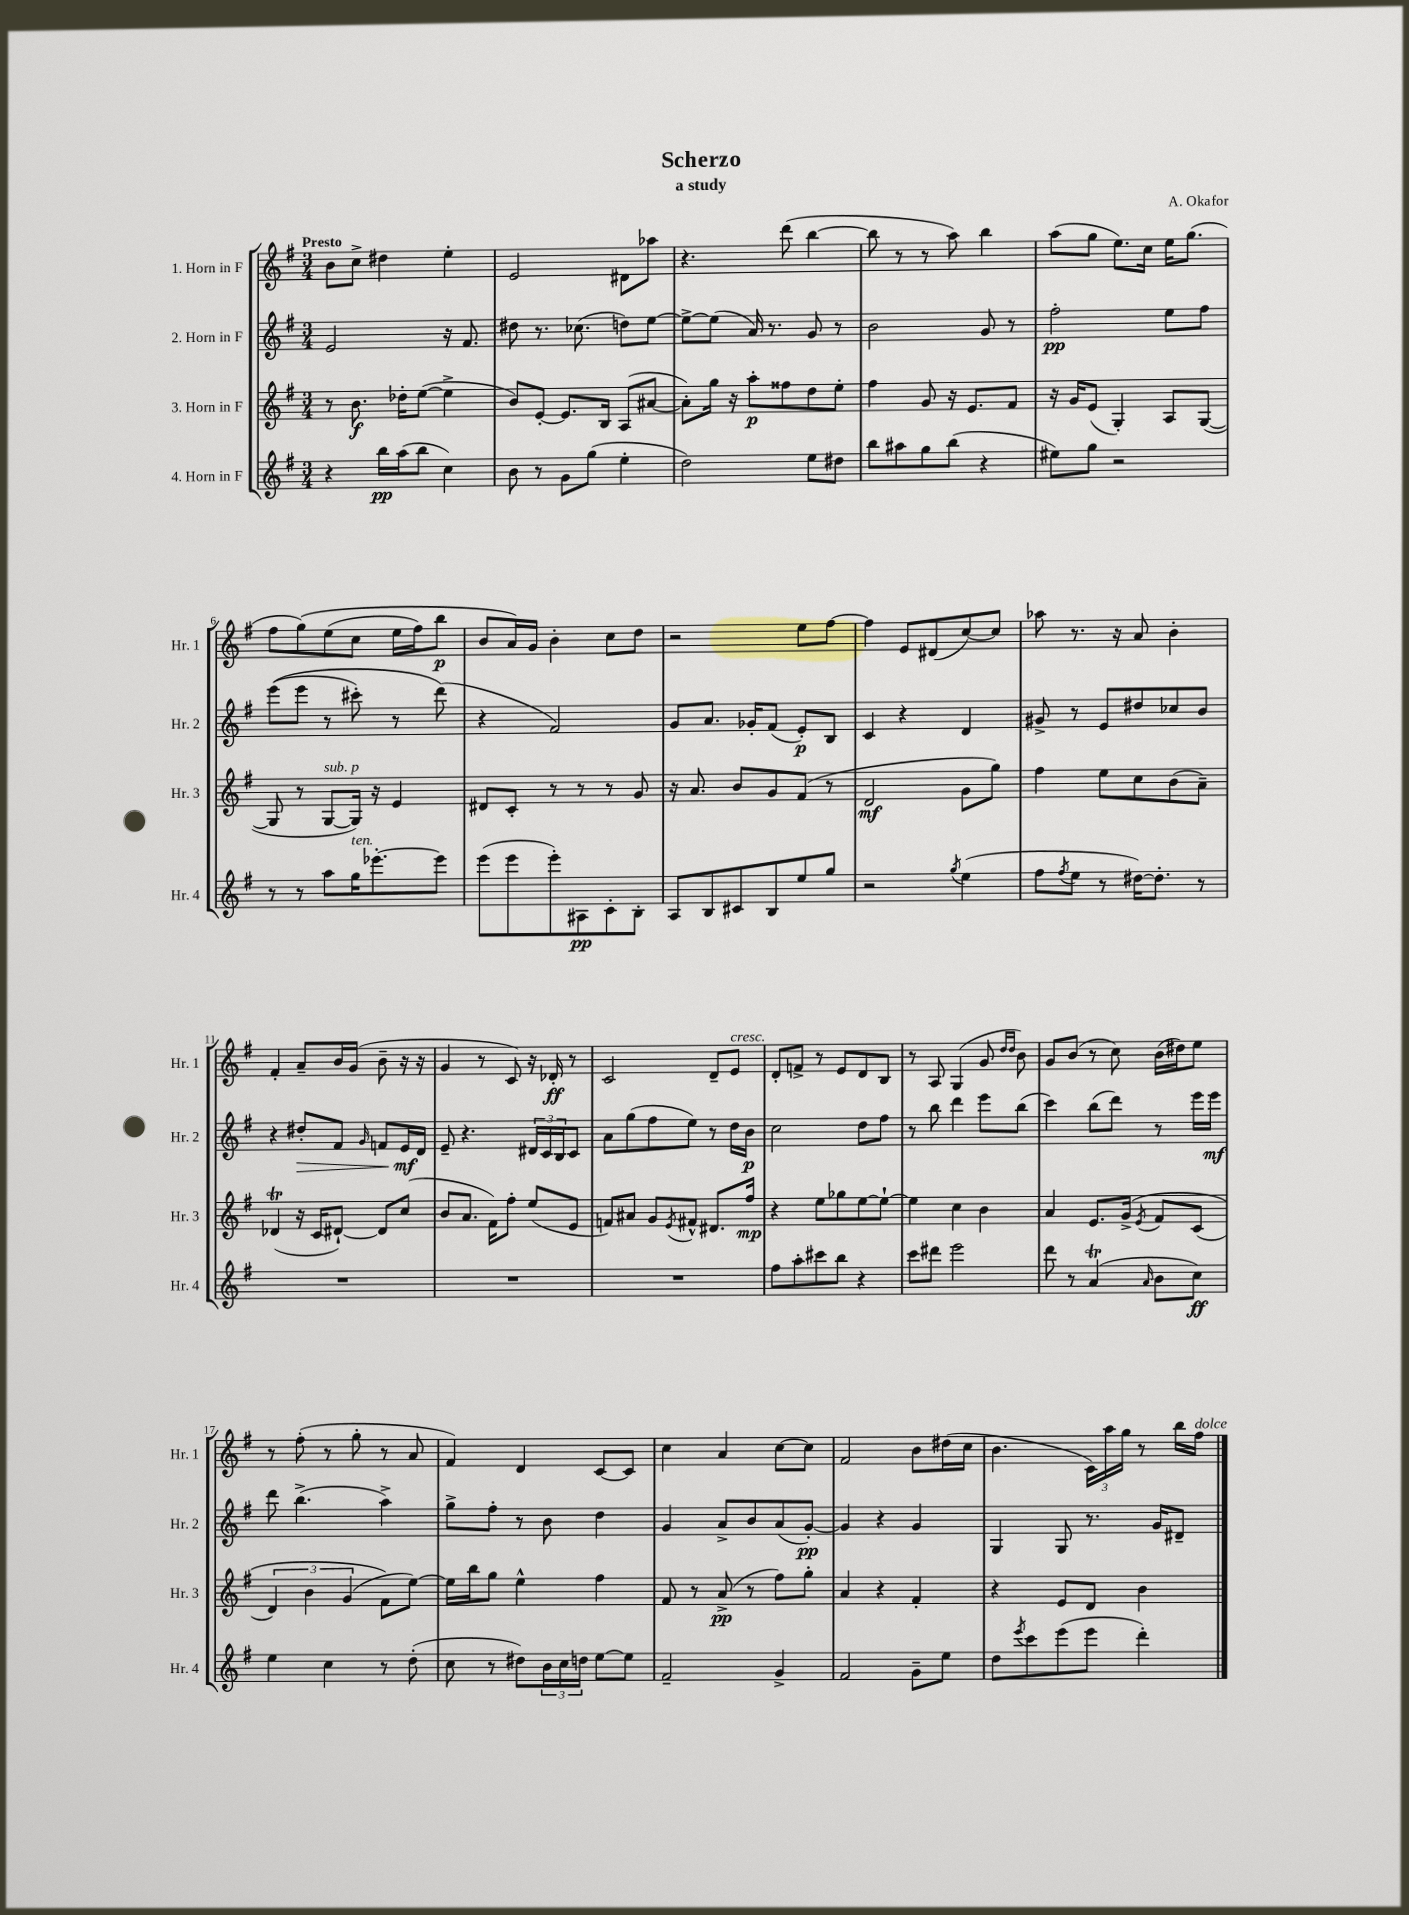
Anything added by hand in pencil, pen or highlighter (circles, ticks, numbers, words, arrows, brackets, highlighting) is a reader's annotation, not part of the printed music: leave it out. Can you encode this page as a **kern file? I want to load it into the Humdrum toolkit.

**kern	**dynam	**kern	**dynam	**kern	**dynam	**kern	**dynam
*part4	*part4	*part3	*part3	*part2	*part2	*part1	*part1
*staff4	*staff4	*staff3	*staff3	*staff2	*staff2	*staff1	*staff1
*I"4. Horn in F	*	*I"3. Horn in F	*	*I"2. Horn in F	*	*I"1. Horn in F	*
*I'Hr. 4	*	*I'Hr. 3	*	*I'Hr. 2	*	*I'Hr. 1	*
*clefG2	*	*clefG2	*	*clefG2	*	*clefG2	*
*k[f#]	*	*k[f#]	*	*k[f#]	*	*k[f#]	*
*M3/4	*	*M3/4	*	*M3/4	*	*M3/4	*
=1	=1	=1	=1	=1	=1	=1	=1
!	!	!	!	!	!	!LO:TX:a:B:t=Presto	!
4r	.	8r	.	2e/	.	8b\L	.
.	.	8.b\	f	.	.	8cc^\J	.
16bb\LL	pp	.	.	.	.	4dd#X\	.
(16aa\J	.	16dd-X'\KL	.	.	.	.	.
8bb\J	.	([8ee\J	.	.	.	.	.
4cc\)	.	4ee^\]	.	16r	.	4ee'\	.
.	.	.	.	8.f#/	.	.	.
=2	=2	=2	=2	=2	=2	=2	=2
8b\	.	8b/L)	.	8dd#X\	.	2e/	.
8r	.	[8e'/J	.	8.r	.	.	.
8g\L	.	8.e/L]	.	.	.	.	.
.	.	.	.	(8.cc-X\	.	.	.
(8gg\J	.	.	.	.	.	.	.
.	.	16B/Jk	.	.	.	.	.
4ee'\	.	(8A/L	.	8ddn\L)	.	8d#X\L	.
.	.	[8a#X/J	.	[8ee\J	.	8aa-X\J	.
=3	=3	=3	=3	=3	=3	=3	=3
2dd\)	.	8a#'\L])	.	8ee^\L_	.	4.r	.
.	.	16gg\Jk	.	(8ee\J]	.	.	.
.	.	16r	.	.	.	.	.
.	.	8aa'\L	p	16a/)	.	.	.
.	.	.	.	8.r	.	.	.
.	.	8ff##X\	.	.	.	(8ddd\	.
8ee\L	.	8dd\	.	8g/	.	[4bb\	.
8dd#X\J	.	8ee'\J	.	8r	.	.	.
=4	=4	=4	=4	=4	=4	=4	=4
8bb\L	.	4ff#\	.	2b\	.	8bb\]	.
8aa#X\	.	.	.	.	.	8r	.
8gg\	.	8g/	.	.	.	8r	.
(8bb\J	.	16r	.	.	.	8aa\)	.
.	.	8.e/L	.	.	.	.	.
4r	.	.	.	8g/	.	4bb\	.
.	.	8f#/J	.	8r	.	.	.
=5	=5	=5	=5	=5	=5	=5	=5
8ee#X\L)	.	16r	.	2ff#'\	pp	(8aa\L	.
.	.	16g/KL	.	.	.	.	.
8gg\J	.	(8e/J	.	.	.	8gg\J	.
2r	.	4G'/)	.	.	.	8.ee\L)	.
.	.	.	.	.	.	16cc\Jk	.
.	.	8A/L	.	8ee\L	.	16ee\KL	.
.	.	.	.	.	.	(8.gg\J	.
.	.	([8G/J	.	8ff#\J	.	.	.
!!LO:LB:g=z
=6	=6	=6	=6	=6	=6	=6	=6
8r	.	8G/]	.	((8eee\L	.	8ff#\L	.
8r	.	8r	.	8eee\J	.	(8gg\)	.
!	!	!LO:TX:a:i:t=sub. p	!	!	!	!	!
8aa\L	.	[8G/L	.	8r	.	(8ee\	.
!LO:TX:a:i:t=ten.	!	!	!	!	!	!	!
16gg\K	.	16G/Jk])	.	8ccc#X'\)	.	8cc\J	.
[8.eee-X'\	.	16r	.	.	.	.	.
.	.	4e/	.	8r	.	16ee\LL	.
.	.	.	.	.	.	16ff#\J)	.
8eee-\J]	.	.	.	(8ddd\)	.	8bb\J	p
=7	=7	=7	=7	=7	=7	=7	=7
(8eee\L	.	8d#X/L	.	4r	.	8b/L	.
8eee\	.	8c'/J	.	.	.	16a/L)	.
.	.	.	.	.	.	16g/JJ	.
8eee'\)	.	8r	.	2f#/)	.	4b'\	.
8A#X\	pp	8r	.	.	.	.	.
8c'\	.	8r	.	.	.	8cc\L	.
8B'\J	.	8g/	.	.	.	8dd\J	.
=8	=8	=8	=8	=8	=8	=8	=8
8A/L	.	16r	.	8g/L	.	2r	.
.	.	8.a/	.	.	.	.	.
8B/	.	.	.	8.a/J	.	.	.
8c#X/	.	8b/L	.	.	.	.	.
.	.	.	.	16g-X'/KL	.	.	.
8B/	.	8g/	.	(8f#/J	.	.	.
8ee/	.	(8f#/J	.	8e'/L)	p	8ee\L	.
8gg/J	.	8r	.	8B/J	.	[8ff#\J	.
=9	=9	=9	=9	=9	=9	=9	=9
2r	.	2d/	mf	4c/	.	4ff#\]	.
.	.	.	.	4r	.	8e/L	.
.	.	.	.	.	.	(8d#X/	.
8qgg/	.	.	.	.	.	.	.
(4ee\	.	8g\L	.	4d/	.	[8cc/)	.
.	.	8gg\J)	.	.	.	8cc/J]	.
=10	=10	=10	=10	=10	=10	=10	=10
8ff#\L	.	4ff#\	.	8g#X^/	.	8aa-X\	.
8qff#/	.	.	.	.	.	.	.
8ee\J	.	.	.	8r	.	8.r	.
8r	.	8ee\L	.	8e/L	.	.	.
.	.	.	.	.	.	16r	.
[16dd#X\KL)	.	8cc\	.	8dd#X/	.	8a/	.
8.dd#'\J]	.	.	.	.	.	.	.
.	.	(8b\	.	8cc-X/	.	4b'\	.
8r	.	8a~\J)	.	8b/J	.	.	.
!!LO:LB:g=z
=11	=11	=11	=11	=11	=11	=11	=11
2.r	.	(4d-XT/	.	4r	.	4f#'/	.
!	!	!	!	!	!LO:HP:b	!	!
.	.	16r	.	8dd#X'/L	>	8a~/L	.
.	.	16c/KL	.	.	.	.	.
.	.	[8d#X`/J)	.	8f#/J	.	16b/L	.
.	.	.	.	.	.	(16g/JJ	.
.	.	.	.	16qqg/	.	.	.
.	.	8d#/L]	.	8fn/L	.	8b~\	.
.	.	(8cc/J	.	16e/L	mf	16r	.
.	.	.	.	16d/JJ	]	16r	.
=12	=12	=12	=12	=12	=12	=12	=12
2.r	.	8b/L	.	8e~/	.	4g/	.
.	.	8.a/J	.	4.r	.	.	.
.	.	.	.	.	.	8r	.
.	.	16f#\KL)	.	.	.	.	.
.	.	8ff#'\J	.	.	.	8c/)	.
.	.	(8ee/L	.	24d#X/LL	.	16r	.
.	.	.	.	24c/	.	.	.
.	.	.	.	.	.	16d-X'/	ff
.	.	.	.	24B/J	.	.	.
.	.	8e/J	.	8c/J	.	8r	.
=13	=13	=13	=13	=13	=13	=13	=13
2.r	.	8fn/L)	.	8a\L	.	2c/	.
.	.	8a#X/J	.	(8gg\	.	.	.
.	.	8g/L	.	8ff#\	.	.	.
.	.	8qe/	.	.	.	.	.
.	.	8f#X^^/J	.	8ee\J)	.	.	.
.	.	8.d#X/L	.	8r	.	8d~/L	.
!	!	!	!	!	!	!LO:TX:a:i:t=cresc.	!
.	.	.	.	16dd\LL	.	8e/J	.
.	.	16ff#/Jk	mp	16b\JJ	p	.	.
=14	=14	=14	=14	=14	=14	=14	=14
8ff#\L	.	4r	.	2cc\	.	8d'/L	.
8aa'\	.	.	.	.	.	8fn^/J	.
8ccc#X\	.	8ee\L	.	.	.	8r	.
8bb\J	.	8gg-X\	.	.	.	8e/L	.
4r	.	[8ee\	.	8dd\L	.	8d/	.
.	.	8ee`\J_	.	8ff#\J	.	8B/J	.
=15	=15	=15	=15	=15	=15	=15	=15
8ccc\L	.	4ee\]	.	8r	.	8r	.
8ddd#X\J	.	.	.	8bb\	.	8A/	.
2eee\	.	4cc\	.	4ddd\	.	(4G/	.
.	.	4b\	.	8eee\L	.	8g/	.
.	.	.	.	.	.	16qqdd/LL	.
.	.	.	.	.	.	16qqdd/JJ	.
.	.	.	.	(8bb\J	.	8b\)	.
=16	=16	=16	=16	=16	=16	=16	=16
8ddd\	.	4a/	.	4ccc\)	.	8g/L	.
8r	.	.	.	.	.	(8b/J	.
(4aT/	.	8.e/L	.	(8bb\L	.	8r	.
.	.	.	.	8ddd\J)	.	8cc\)	.
.	.	(16g^/Jk	.	.	.	.	.
16qqa/	.	8qe/	.	.	.	.	.
8b\L	.	8f#/L	.	8r	.	(16b\LL	.
.	.	.	.	.	.	16dd#X\J)	.
8cc\J)	ff	(8c/J	.	16eee\LL	.	8ee\J	.
.	.	.	.	16eee\JJ	mf	.	.
!!LO:LB:g=z
=17	=17	=17	=17	=17	=17	=17	=17
4ee\	.	6d/)	.	8ddd\	.	8r	.
.	.	.	.	(4.bb^\	.	(8ff#'\	.
.	.	6b\	.	.	.	.	.
4cc\	.	.	.	.	.	8r	.
.	.	(6g/	.	.	.	.	.
.	.	.	.	.	.	8gg'\	.
8r	.	8f#\L)	.	4aa^\)	.	8r	.
(8dd'\	.	[8ee\J)	.	.	.	8a/	.
=18	=18	=18	=18	=18	=18	=18	=18
8cc\	.	16ee\LL]	.	8gg^\L	.	4f#/)	.
.	.	16bb\J	.	.	.	.	.
8r	.	8gg\J	.	8ff#'\J	.	.	.
8dd#X\L)	.	4ee^^\	.	8r	.	4d/	.
24b\L	.	.	.	8b\	.	.	.
24cc\	.	.	.	.	.	.	.
24ddn\JJ	.	.	.	.	.	.	.
[8ee\L	.	4ff#\	.	4dd\	.	[8c/L	.
8ee\J]	.	.	.	.	.	8c/J]	.
=19	=19	=19	=19	=19	=19	=19	=19
2f#~/	.	8f#/	.	4g/	.	4cc\	.
.	.	8r	.	.	.	.	.
.	.	(8a^/	pp	8a^/L	.	4a/	.
.	.	8r	.	8b/	.	.	.
4g^/	.	8ff#\L)	.	(8a/	.	[8cc\L	.
.	.	8gg'\J	.	[8g'/J)	pp	8cc\J]	.
=20	=20	=20	=20	=20	=20	=20	=20
2f#/	.	4a/	.	4g/]	.	2f#/	.
.	.	4r	.	4r	.	.	.
8g~\L	.	4f#'/	.	4g/	.	8b\L	.
8ee\J	.	.	.	.	.	(16dd#X\L	.
.	.	.	.	.	.	16cc\JJ	.
=21	=21	=21	=21	=21	=21	=21	=21
8dd\L	.	4r	.	4G/	.	4.b\	.
8qeee/	.	.	.	.	.	.	.
8ccc\	.	.	.	.	.	.	.
(8eee\	.	8e/L	.	8G/	.	.	.
8eee\J	.	8d/J	.	8.r	.	24c\LL)	.
.	.	.	.	.	.	24aa\	.
.	.	.	.	.	.	24gg\JJ	.
4ddd'\)	.	4b\	.	.	.	8r	.
.	.	.	.	16g/KL	.	.	.
.	.	.	.	8d#X~/J	.	16bb\LL	.
!	!	!	!	!	!	!LO:TX:a:i:t=dolce	!
.	.	.	.	.	.	16ff#\JJ	.
==	==	==	==	==	==	==	==
*-	*-	*-	*-	*-	*-	*-	*-
